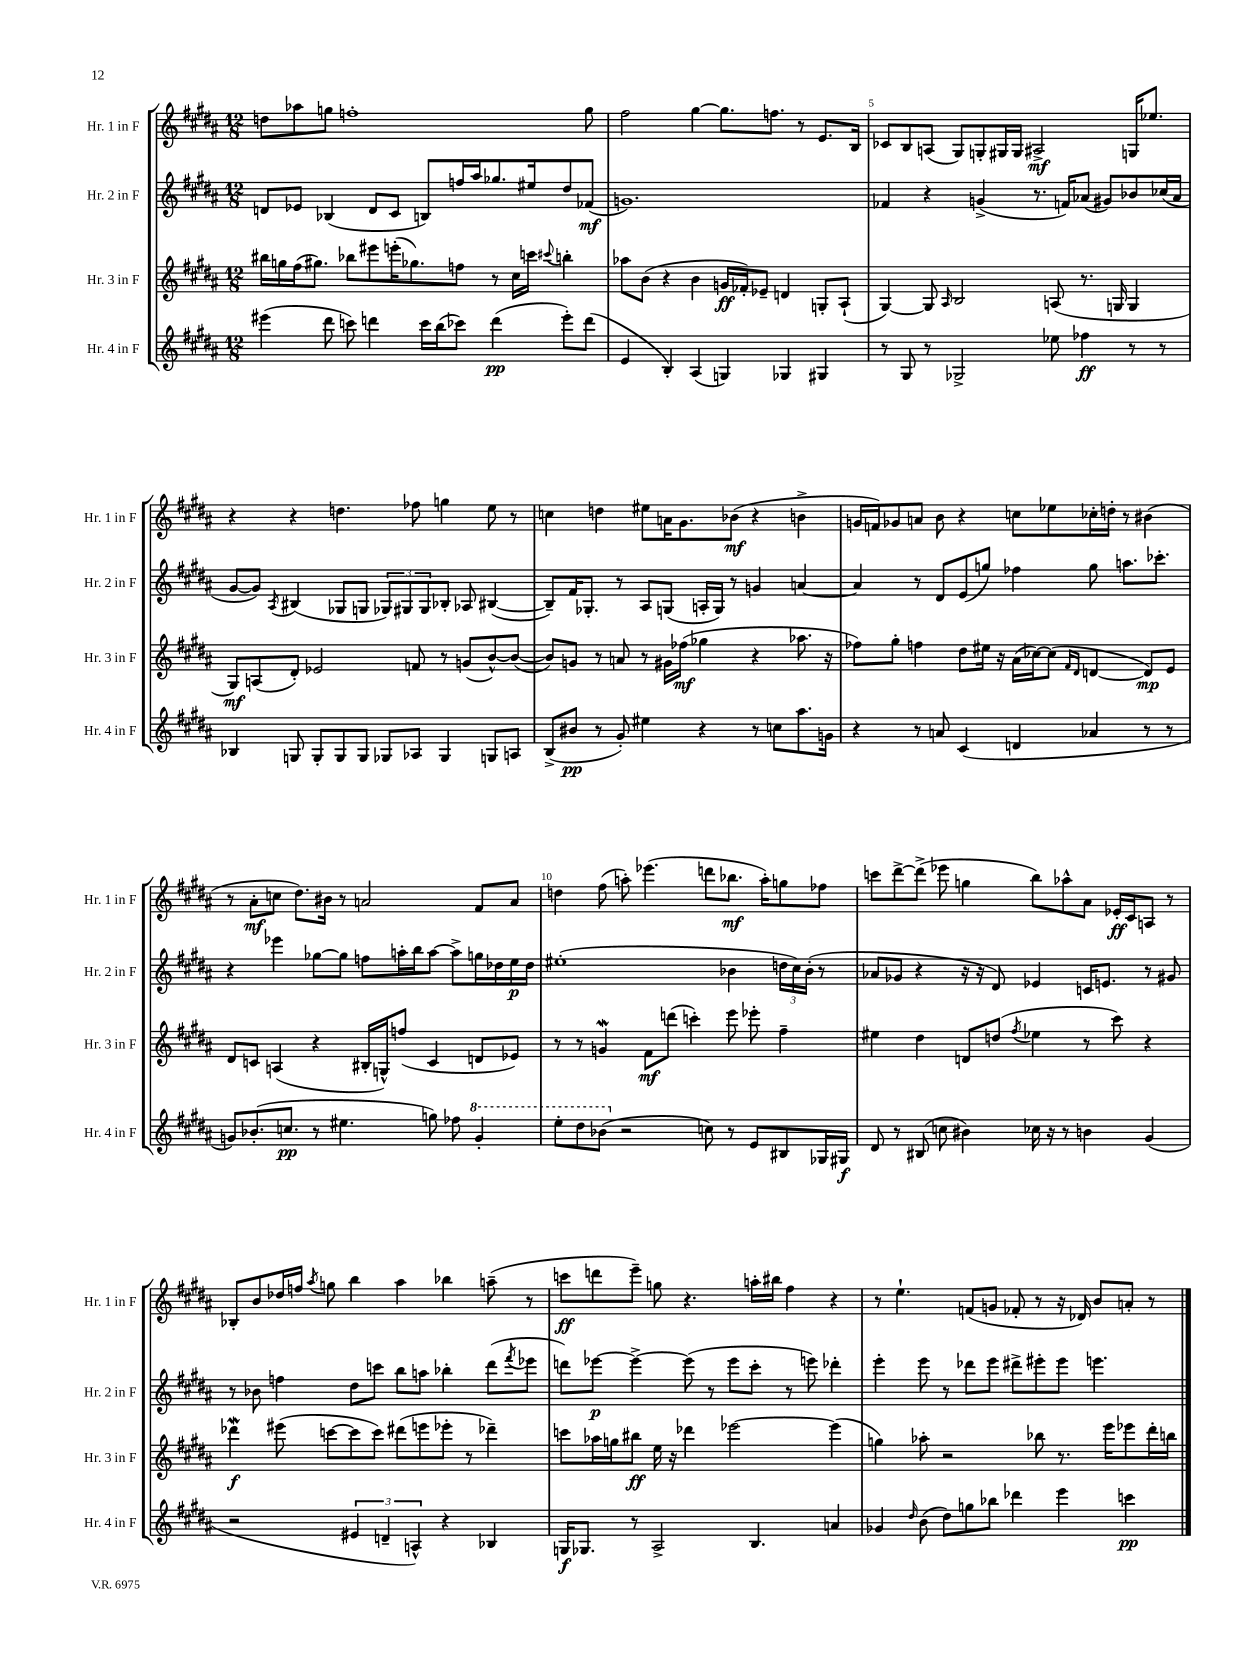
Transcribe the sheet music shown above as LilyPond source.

<<
\new StaffGroup <<
\new Staff = "s0" \with { instrumentName = "Hr. 1 in F" shortInstrumentName = "Hr. 1 in F" } {
    \clef treble \key b \major \numericTimeSignature \time 12/8
    d''8 aes''8 g''8 f''1-. g''8 |
    fis''2 gis''4~ gis''8. f''8. r8 e'8. b16 |
    ces'8 b8 a8( gis8) g8-. gis16 gis16 ais2->\mf g16 ees''8. |
    r4 r4 d''4. fes''8 g''4 e''8 r8 |
    c''4 d''4 eis''8 a'16 gis'8. bes'8\mf( r4 b'4-> |
    g'16 f'16) ges'8 a'8 b'8 r4 c''8 ees''8 ces''16-. d''16-. r8 bis'4( |
    r8 ais'8-.\mf c''8 dis''8.) bis'16 r8 a'2 fis'8 a'8 |
    d''4 fis''8( a''8-.) ees'''4.( d'''8 bes''8.\mf a''16-.) g''8 fes''8 |
    c'''8 dis'''8~-> dis'''8->( ees'''8 g''4 b''8) aes''8-^ ais'8 ees'16-.\ff cis'16 a8 r8 |
    bes8-. b'8 des''16 f''16 \acciaccatura { ais''8 } g''8 b''4 ais''4 bes''4 a''8--( r8 |
    c'''8\ff d'''8 e'''8--) g''8 r4. a''16-. bis''16 fis''4 r4 |
    r8 e''4.-! f'8( g'8 fes'8-. r8 r16 des'16) b'8 a'8-. r8 \bar "|." |
}
\new Staff = "s1" \with { instrumentName = "Hr. 2 in F" shortInstrumentName = "Hr. 2 in F" } {
    \clef treble \key b \major \numericTimeSignature \time 12/8
    d'8 ees'8 bes4( d'8 cis'8 b8) f''16 ais''16 ges''8. eis''16 dis''8 fes'8\mf( |
    g'1.) |
    fes'4 r4 g'4->( r8. f'16) aes'8( gis'8) bes'8 ces''16( aes'16 |
    gis'8~ gis'8) \acciaccatura { ais8 } bis4( ges8 g8 \tuplet 3/2 { ges8) gis8 gis8 } bes8-. aes8 bis4~( |
    bis8--) fis'16 ges8.-. r8 ais8 g8( a16-. g16) r8 g'4 a'4~ |
    a'4 r8 dis'8 e'8( g''8) fes''4 g''8 a''8. ces'''8.-. |
    r4 ees'''4 ges''8~ ges''8 f''8 a''16-. b''16 a''8~ a''8-> g''16 des''16 e''16\p des''16 |
    eis''1-.( bes'4 \tuplet 3/2 { d''16 cis''16) bes'16-.( } r8 |
    aes'8 ges'8 r4 r16 r16 dis'8) ees'4 c'16 e'8. r8 gis'8 |
    r8 bes'8 f''4 dis''8 c'''8 b''8 a''8 bes''4-. dis'''8( \acciaccatura { fis'''8 } ees'''8 |
    d'''8) ees'''8~\p ees'''4~-> ees'''8( r8 ees'''8 cis'''8-. r8 e'''8) des'''4-. |
    e'''4-. e'''8 r8 des'''8 e'''8 dis'''8-> eis'''8-. eis'''8 e'''4. \bar "|." |
}
\new Staff = "s2" \with { instrumentName = "Hr. 3 in F" shortInstrumentName = "Hr. 3 in F" } {
    \clef treble \key b \major \numericTimeSignature \time 12/8
    bis''16 g''16 fis''16( gis''8.) bes''8 eis'''8 e'''16-.( ges''8.) f''8 r8 cis''16 c'''16 \appoggiatura { cis'''8 } b''4-. |
    aes''8 b'8( r4 b'4 g'16\ff fes'16-.) ees'8-- d'4 g8-. ais8-!( |
    gis4~) gis8 \grace { ais16 } b2 a8( r8. g16 g4 |
    gis8\mf) a8( dis'8-.) ees'2 f'8 r8 g'8( b'8~-^) b'8~( |
    b'8) g'8 r8 a'8 r8 gis'16 fes''16\mf( ges''4 r4 aes''8. r16 |
    fes''8) gis''8-. f''4 dis''8 eis''16 r16 ais'16( ces''16~) ces''8( \grace { fis'16 dis'16 } d'4~ d'8\mp) e'8 |
    dis'8 c'8 a4( r4 bis16-. g16-^) f''8( c'4 d'8 ees'8) |
    r8 r8 g'4\mordent fis'8\mf d'''8( c'''4-.) e'''8 ees'''8-. fis''4-- |
    eis''4 dis''4 d'8 d''8( \acciaccatura { fis''8 } ees''4 r8 cis'''8) r4 |
    des'''4\mordent\f eis'''8( c'''8~ c'''8 c'''8) dis'''8( e'''8 ees'''8-. r8 des'''4--) |
    c'''8 aes''16 g''16 bis''8\ff e''16 r16 des'''4 ees'''2~ ees'''4( |
    g''4) aes''8-. r2 bes''8 r8. e'''16 ees'''8 dis'''16-. b''16 \bar "|." |
}
\new Staff = "s3" \with { instrumentName = "Hr. 4 in F" shortInstrumentName = "Hr. 4 in F" } {
    \clef treble \key b \major \numericTimeSignature \time 12/8
    eis'''4( dis'''8 c'''8) d'''4 c'''16 b''16( ces'''8) d'''4\pp( eis'''8-.) d'''8( |
    e'4 b4-.) ais4( g4) ges4 gis4 |
    r8 gis8 r8 ges2-> ees''8 fes''4\ff r8 r8 |
    bes4 g8 g8-. g8 g8 ges8 aes8 ges4 g8 a8 |
    b8->( bis'8\pp r8 gis'8-.) eis''4 r4 r8 c''8 ais''8. g'16 |
    r4 r8 a'8 cis'4( d'4 aes'4 r8 r8 |
    g'8) bes'8.-.( c''8.\pp r8 eis''4. g''8) fes''8 \ottava #1 g''4-. |
    e'''8-. dis'''8 bes''8( \ottava #0 r2 c''8) r8 e'8 bis8 ges16 gis16\f |
    dis'8 r8 bis8( c''8 bis'4) ces''16 r16 r8 b'4 gis'4( |
    r2 \tuplet 3/2 { eis'4 d'4-- a4-^) } r4 bes4 |
    g16\f ges8. r8 ais2-> b4. a'4 |
    ges'4 \grace { dis''16 } b'8( dis''8) g''8 bes''8 des'''4 e'''4 c'''4\pp \bar "|." |
}
>>
>>
\layout { \context { \Score currentBarNumber = #3 \override BarNumber.break-visibility = ##(#f #t #t) barNumberVisibility = #(every-nth-bar-number-visible 5) } }
